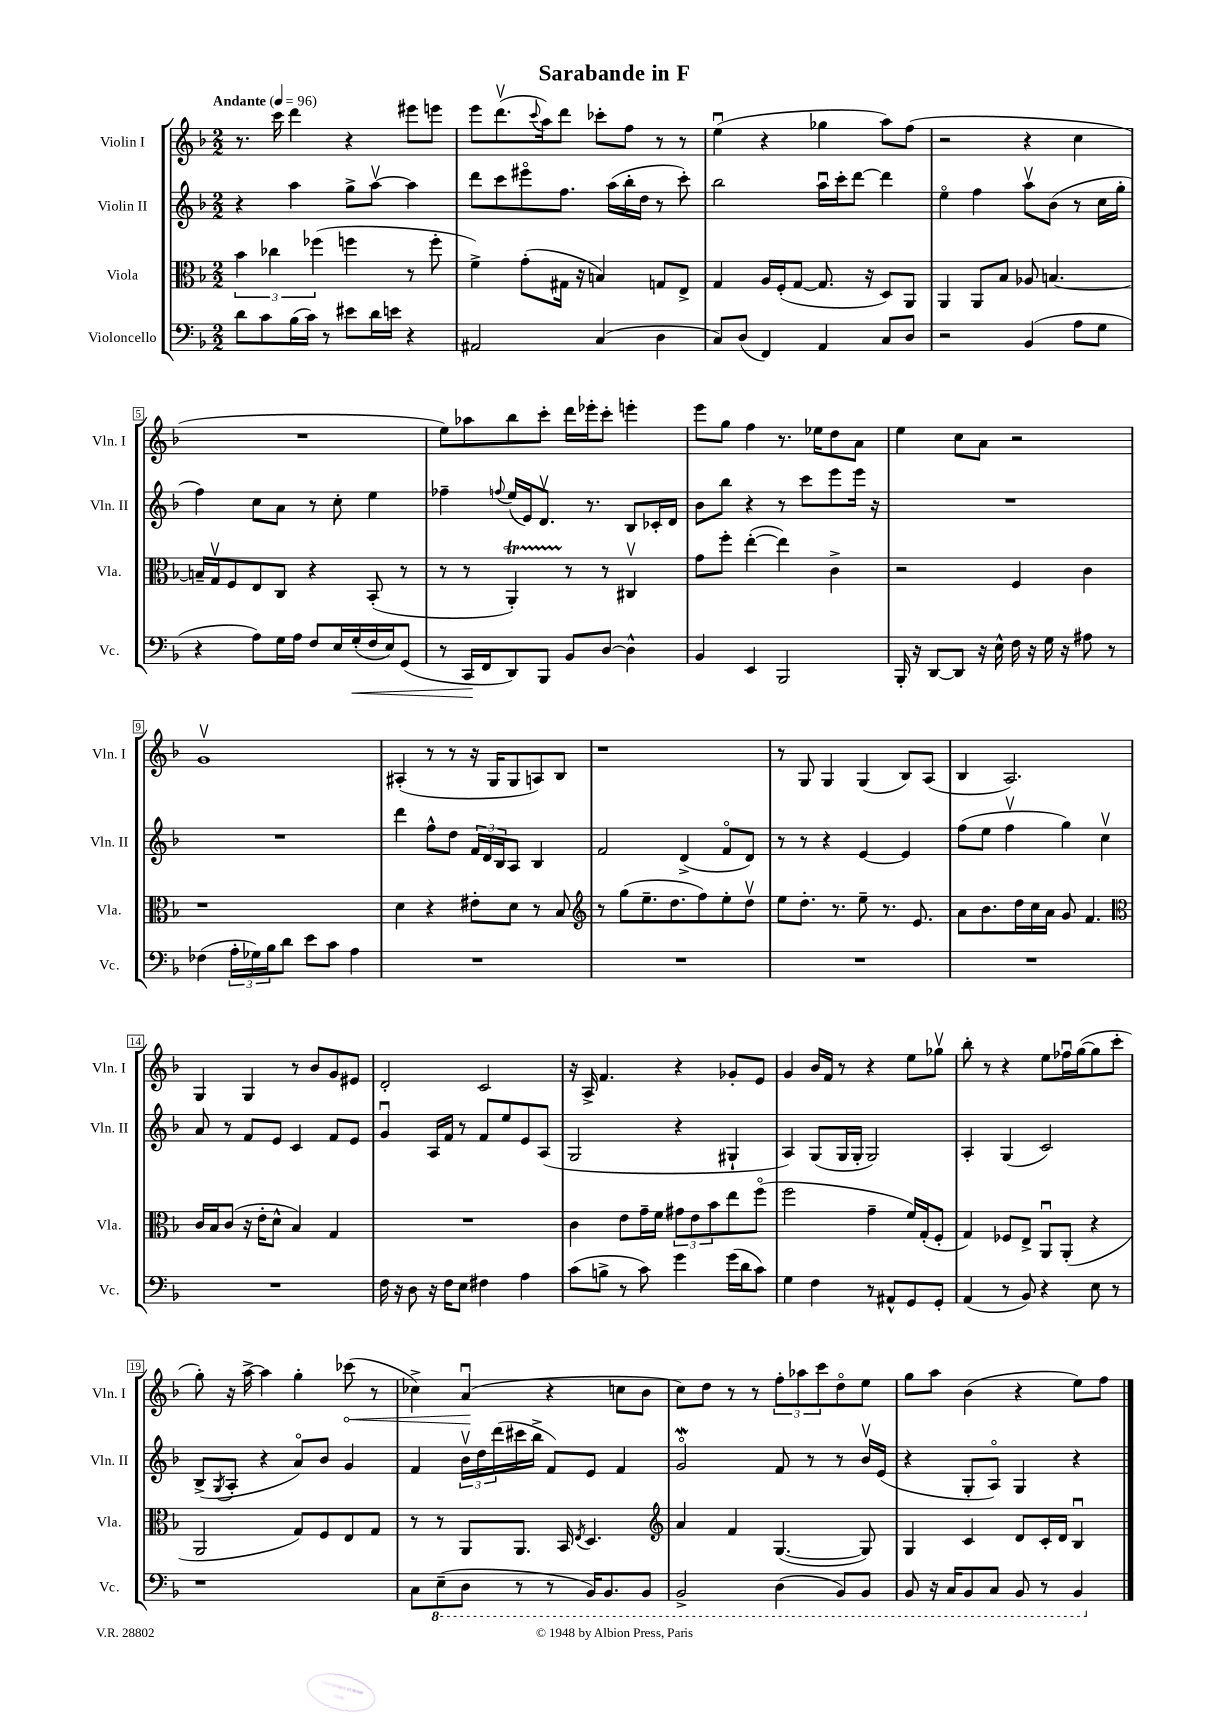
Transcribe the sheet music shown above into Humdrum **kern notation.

**kern	**dynam	**kern	**kern	**kern	**dynam
*part4	*part4	*part3	*part2	*part1	*part1
*staff4	*staff4	*staff3	*staff2	*staff1	*staff1
*I"Violoncello	*	*I"Viola	*I"Violin II	*I"Violin I	*
*I'Vc.	*	*I'Vla.	*I'Vln. II	*I'Vln. I	*
*clefF4	*	*clefC3	*clefG2	*clefG2	*
*k[b-]	*	*k[b-]	*k[b-]	*k[b-]	*
*M2/2	*	*M2/2	*M2/2	*M2/2	*
*MM96	*	*MM96	*MM96	*MM96	*
=1	=1	=1	=1	=1	=1
!	!	!	!	!LO:TX:a:B:t=Andante	!
8d\L	.	6b-\	4r	8.r	.
8c\	.	.	.	.	.
.	.	6cc-X\	.	.	.
.	.	.	.	16ccc\	.
(16B-\L	.	.	4aa\	4ddd\	.
16c\JJ)	.	.	.	.	.
.	.	(6ff-X\	.	.	.
8r	.	.	.	.	.
8e#X\L	.	4ffn\	8gg^\L	4r	.
16d\L	.	.	[8aav\J	.	.
16en\JJ	.	.	.	.	.
4r	.	8r	4aa\]	8eee#X\L	.
.	.	8ff'\	.	8eeen\J	.
=2	=2	=2	=2	=2	=2
2AA#X/	.	4f^\)	8ddd\L	8eee\L	.
.	.	.	8ccc\	(8.dddv\	.
.	.	(8g'\L	8eee#X\	.	.
.	.	.	.	8qqccc/	.
.	.	.	.	16aa\k)	.
.	.	16G#X\Jk	8.ff\J	8ddd\J	.
.	.	16r	.	.	.
(4C/	.	4Bn/)	.	8ccc-X'\L	.
.	.	.	(16aa\LL	.	.
.	.	.	16bb-'\	8ff\J	.
.	.	.	16dd\JJ	.	.
4D\	.	8Gn/L	8r	8r	.
.	.	8E^/J	8ccc'\)	8r	.
=3	=3	=3	=3	=3	=3
8C/L)	.	4G/	2bb-\	(4eeu\	.
(8D/J	.	.	.	.	.
4FF/)	.	16A/LL	.	4r	.
.	.	(16F'/J	.	.	.
.	.	[8G/J	.	.	.
4AA/	.	8.G/]	16aau\LL	4gg-X\	.
.	.	.	16ccc'\J	.	.
.	.	.	[8ddd\J	.	.
.	.	16r	.	.	.
8C/L	.	8D/L)	4ddd\]	8aa\L)	.
8D/J	.	8AA/J	.	(8ff\J	.
=4	=4	=4	=4	=4	=4
2r	.	4AA/	4ee\	2r	.
.	.	8AA/L	4ff\	.	.
.	.	8B-/J	.	.	.
(4BB-/	.	8A-X/	8aav\L	4r	.
.	.	[4.Bn/	(8b-\J	.	.
8A\L	.	.	8r	4cc\	.
8G\J	.	.	16cc\LL	.	.
.	.	.	16gg'\JJ	.	.
!!LO:LB:g=z
=5	=5	=5	=5	=5	=5
4r	.	16Bn~/LL]	4ff\)	1r	.
.	.	16Gv/J	.	.	.
.	.	8F/	.	.	.
8A\L)	.	8E/	8cc\L	.	.
16G\L	.	8C/J	8a\J	.	.
16A\JJ	.	.	.	.	.
8F/L	.	4r	8r	.	.
16E/L	.	.	8cc'\	.	.
!	!LO:HP:b	!	!	!	!
(16G'/	<	.	.	.	.
16F/	.	(8BB-'/	4ee\	.	.
16E/J)	.	.	.	.	.
(8GG/J	.	8r	.	.	.
=6	=6	=6	=6	=6	=6
8r	.	8r	4ff-X~\	8ee\L)	.
16CC/LL	.	8r	.	8aa-X\	.
16FF/J	[	.	.	.	.
.	.	.	8qqffn/	.	.
8DD/)	.	4AAt'/)	(16ee/LL	8bb-\	.
.	.	.	16e/J)	.	.
8BBB-/J	.	.	8.dv/J	8ccc'\J	.
8BB-/L	.	8r	.	16ddd\LL	.
.	.	.	8.r	16eee-X'\J	.
[8D/J	.	8r	.	8ccc'\J	.
4D^^\]	.	4C#Xv/	8B-/L	4eeen'\	.
.	.	.	16c-X'/L	.	.
.	.	.	16d/JJ	.	.
=7	=7	=7	=7	=7	=7
4BB-/	.	8g\L	8b-\L	8eee\L	.
.	.	8ff'\J	8bb-\J	8gg\J	.
4EE/	.	([4ee'\	4r	4ff\	.
2BBB-/	.	4ee\])	8r	8.r	.
.	.	.	8ccc\L	.	.
.	.	.	.	16ee-X\KL	.
.	.	4c^\	8eee\	8dd\	.
.	.	.	16eee\Jk	8a\J	.
.	.	.	16r	.	.
=8	=8	=8	=8	=8	=8
16BBB-'/	.	2r	1r	4ee\	.
16r	.	.	.	.	.
[8DD/L	.	.	.	.	.
8DD/J]	.	.	.	8cc\L	.
16r	.	.	.	8a\J	.
16E^^\	.	.	.	.	.
16F\	.	4F/	.	2r	.
16r	.	.	.	.	.
16G\	.	.	.	.	.
16r	.	.	.	.	.
8A#X\	.	4c\	.	.	.
8r	.	.	.	.	.
!!LO:LB:g=z
=9	=9	=9	=9	=9	=9
(4F-X\	.	1r	1r	1gv	.
24A'\LL	.	.	.	.	.
24G-X\)	.	.	.	.	.
24B-\J	.	.	.	.	.
8d\J	.	.	.	.	.
8e\L	.	.	.	.	.
8c\J	.	.	.	.	.
4A\	.	.	.	.	.
=10	=10	=10	=10	=10	=10
1r	.	4d\	4ddd\	(4A#X'/	.
.	.	4r	8ff^^\L	8r	.
.	.	.	8dd\J	8r	.
.	.	8e#X'\L	24f/LL	16r	.
.	.	.	24d/	.	.
.	.	.	.	16G/KL	.
.	.	.	24B-/J	.	.
.	.	8d\J	8A/J	8G/	.
.	.	8r	4B-/	8An/)	.
.	.	8B-/	.	8B-/J	.
=11	=11	=11	=11	=11	=11
*	*	*clefG2	*	*	*
1r	.	8r	2f/	1r	.
.	.	(8gg\L	.	.	.
.	.	8.ee~\	.	.	.
.	.	8.dd\	.	.	.
.	.	.	(4d^/	.	.
.	.	8ff\)	.	.	.
.	.	8ee'\	8f/L	.	.
.	.	8ddv\J	8d/J)	.	.
=12	=12	=12	=12	=12	=12
1r	.	8ee\L	8r	8r	.
.	.	8.dd'\J	8r	8G/	.
.	.	.	4r	4G/	.
.	.	8.r	.	.	.
.	.	8ee~\	[4e/	(4G/	.
.	.	8.r	.	.	.
.	.	.	4e/]	8B-/L)	.
.	.	8.e/	.	.	.
.	.	.	.	(8A/J	.
=13	=13	=13	=13	=13	=13
1r	.	8a\L	(8ff\L	4B-/	.
.	.	8.b-\	8ee\J	.	.
.	.	.	4ffv\	2.A/)	.
.	.	16dd\L	.	.	.
.	.	16cc\	.	.	.
.	.	16a\JJ	.	.	.
.	.	8g/	4gg\)	.	.
.	.	4.f/	.	.	.
.	.	.	4ccv\	.	.
!!LO:LB:g=z
=14	=14	=14	=14	=14	=14
*	*	*clefC3	*	*	*
1r	.	16c/LL	8a/	4G/	.
.	.	16B-/J	.	.	.
.	.	(8c/J	8r	.	.
.	.	16r	8f/L	4G/	.
.	.	16e'\KL	.	.	.
.	.	8d^^\J	8e/J	.	.
.	.	4B-/)	4c/	8r	.
.	.	.	.	8b-/L	.
.	.	4G/	8f/L	8g/	.
.	.	.	8e/J	8e#X/J	.
=15	=15	=15	=15	=15	=15
16F\	.	1r	4gu/	2d'/	.
16r	.	.	.	.	.
8D\	.	.	.	.	.
16r	.	.	16A/LL	.	.
16F\KL	.	.	16f/JJ	.	.
8E\J	.	.	8r	.	.
4F#X\	.	.	8f/L	2c/	.
.	.	.	8ee/	.	.
4A\	.	.	8e/	.	.
.	.	.	(8A/J	.	.
=16	=16	=16	=16	=16	=16
(8c\L	.	4c\	2G/	16r	.
.	.	.	.	16A^/	.
8Bn^\J	.	.	.	4.f/	.
8r	.	8e\L	.	.	.
8c\)	.	16g~\L	.	.	.
.	.	16f\JJ	.	.	.
4g\	.	12g#X\L	4r	4r	.
.	.	12e\	.	.	.
.	.	12b-\	.	.	.
(16g\LL	.	8ee\	4G#X`/	8g-X'/L	.
16d\J	.	.	.	.	.
8c\J)	.	(8ff\J	.	8e/J	.
=17	=17	=17	=17	=17	=17
4G\	.	2ff\	4A/)	4g/	.
4F\	.	.	(8G/L	16b-/LL	.
.	.	.	.	16f/JJ	.
.	.	.	16G/L	8r	.
.	.	.	16G'/JJ	.	.
8r	.	4g~\	2G/)	4r	.
8AA#X^^/L	.	.	.	.	.
8GG/	.	16f/LL)	.	8ee\L	.
.	.	(16G'/J	.	.	.
8GG'/J	.	8F'/J	.	8gg-Xv\J	.
=18	=18	=18	=18	=18	=18
(4AA/	.	4G/)	4A'/	8bb-'\	.
.	.	.	.	8r	.
8r	.	8F-X/L	(4G/	4r	.
8BB-/)	.	8E^/J	.	.	.
4r	.	8AAu/L	2c/)	8ee\L	.
.	.	(8AA'/J	.	16ff-Xu\L	.
.	.	.	.	([16gg\J	.
8E\	.	4r	.	8gg\]	.
8r	.	.	.	8ccc'\J	.
!!LO:LB:g=z
=19	=19	=19	=19	=19	=19
1r	.	2AA/	(8B-^/L	8gg'\)	.
.	.	.	8qG/	.	.
.	.	.	8A'/J	16r	.
.	.	.	.	[16aa^\	.
.	.	.	4r	4aa\]	.
.	.	8G/L)	8a/L)	4gg'\	.
.	.	8F/	8b-/J	.	.
!	!	!	!	!	!LO:HP:b
.	.	8E/	4g/	(8ccc-X\	<
.	.	8G/J	.	8r	.
=20	=20	=20	=20	=20	=20
8C\L	.	8r	4f/	4cc-X^\)	.
*8ba	*	*	*	*	*
(8EE~\	.	8r	.	.	.
8DD\J	.	8AA/L	24b-v\LL	(4au/	.
.	.	.	24dd\	.	.
.	.	.	(24ddd\	.	.
8r	.	8.AA/J	16ccc#X\	.	.
.	.	.	16bb-^\JJ	.	.
8r	.	.	8f/L)	4r	[
.	.	16BB-/	.	.	.
.	.	8qE/	.	.	.
16BBB-/KL)	.	4.D/	8e/J	.	.
8.BBB-/	.	.	.	.	.
.	.	.	4f/	8ccn\L	.
8BBB-/J	.	.	.	8b-\J	.
=21	=21	=21	=21	=21	=21
*	*	*clefG2	*	*	*
2BBB-^/	.	4a/	2gW/	8cc\L)	.
.	.	.	.	8dd\J	.
.	.	4f/	.	8r	.
.	.	.	.	8r	.
(4DD\	.	([4.G/	8f/	12ff'\L	.
.	.	.	.	12aa-X\	.
.	.	.	8r	.	.
.	.	.	.	12ccc\	.
8BBB-/L)	.	.	8r	8dd\	.
8BBB-/J	.	8G/])	16b-v/LL	8ee\J	.
.	.	.	(16e/JJ	.	.
=22	=22	=22	=22	=22	=22
8BBB-/	.	4G/	4r	8gg\L	.
16r	.	.	.	8aa\J	.
16CC/KL	.	.	.	.	.
8BBB-/	.	4c/	8G'/L	(4b-\	.
8CC/J	.	.	8A/J)	.	.
8BBB-/	.	8d/L	4G/	4r	.
8r	.	16c'/L	.	.	.
.	.	16d/JJ	.	.	.
4BBB-/	.	4B-u/	4r	8ee\L)	.
.	.	.	.	8ff\J	.
*X8ba	*	*	*	*	*
==	==	==	==	==	==
*-	*-	*-	*-	*-	*-
